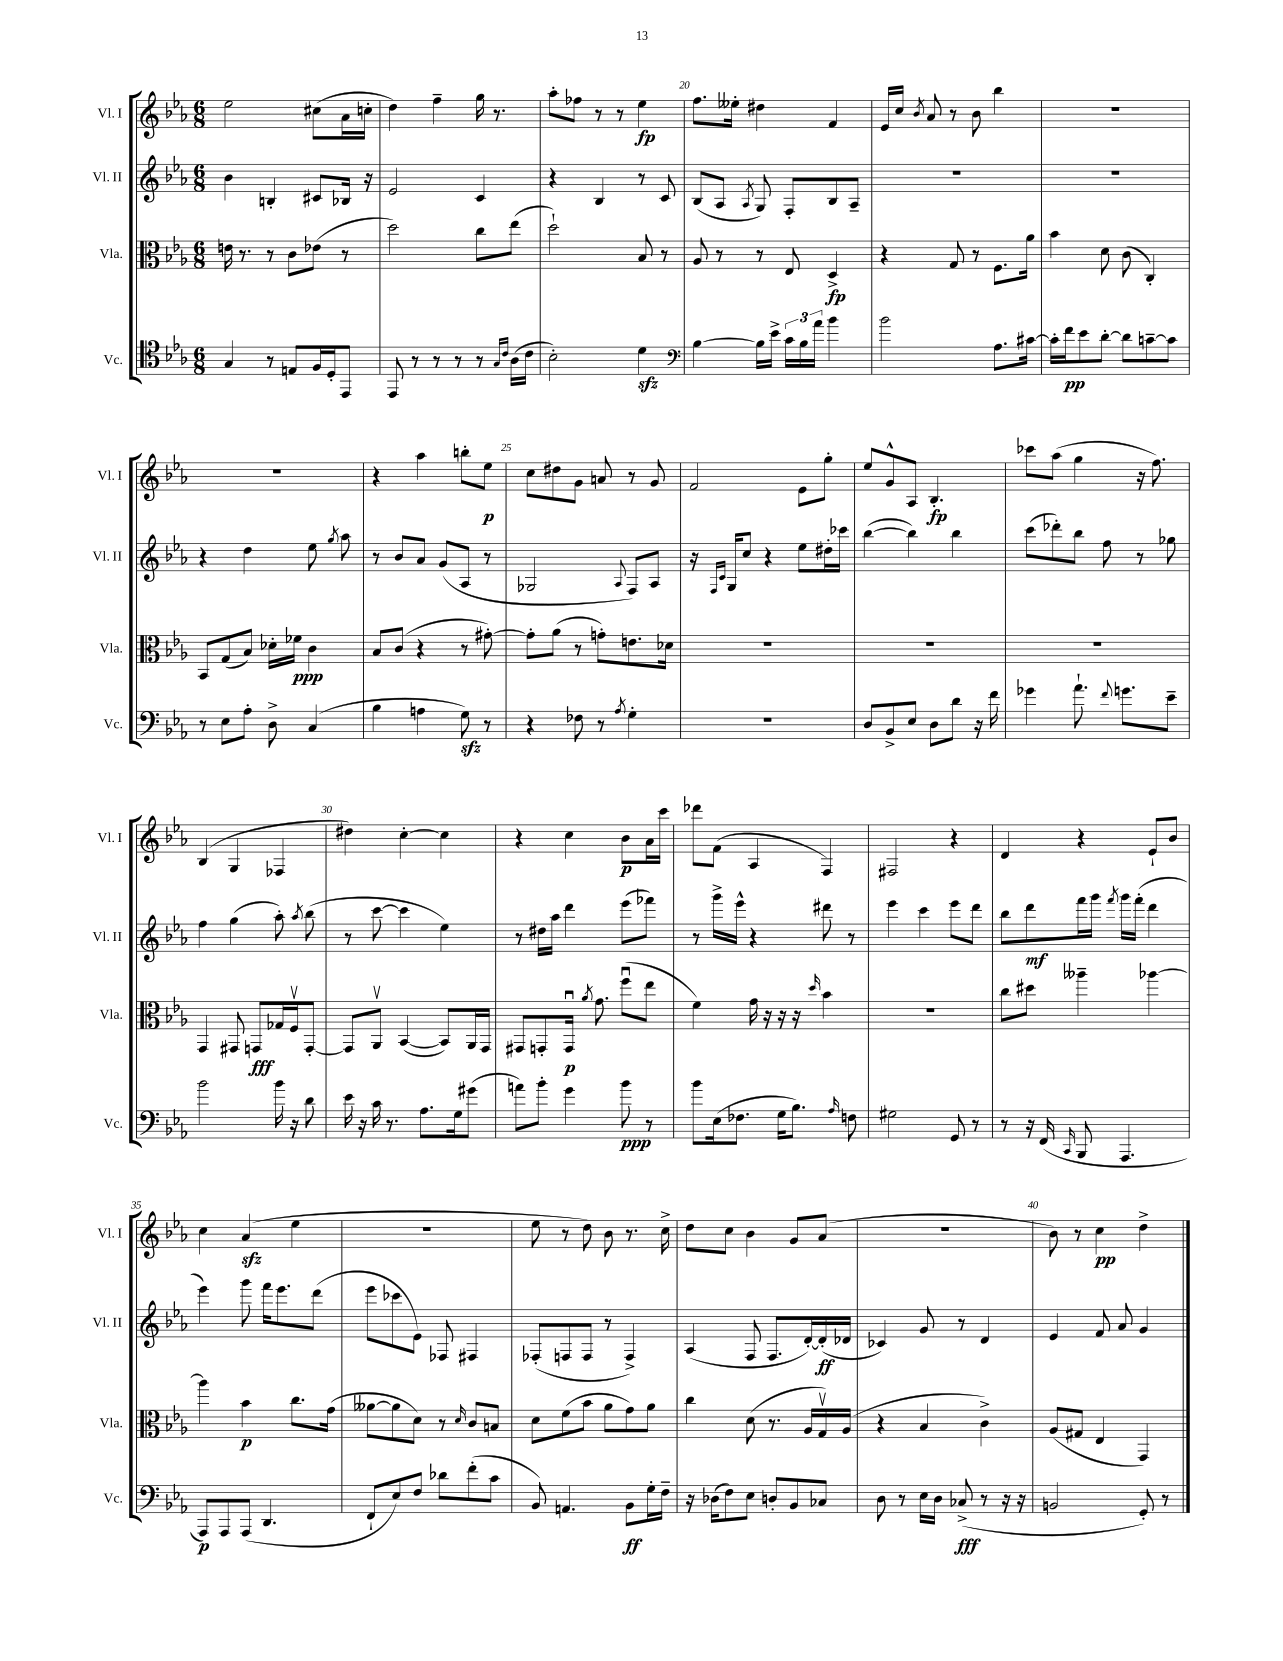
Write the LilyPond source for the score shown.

<<
\new StaffGroup <<
\new Staff = "s0" \with { instrumentName = "Vl. I" shortInstrumentName = "Vl. I" } {
    \clef treble \key ees \major \numericTimeSignature \time 6/8
    \autoBeamOff ees''2 cis''8[( aes'16 c''16]-. |
    d''4) f''4-- g''16 r8. |
    aes''8[-. fes''8] r8 r8 ees''4\fp |
    f''8.[ eeses''16]-. dis''4 f'4 |
    ees'16[ c''16] \acciaccatura { bes'8 } aes'8 r8 bes'8 bes''4 |
    R2. |
    R2. |
    r4 aes''4 b''8[-. ees''8]\p |
    c''8[ dis''8 g'8] a'8 r8 g'8 |
    f'2 ees'8[ g''8]-. |
    ees''8[ g'8-^ aes8] bes4.-.\fp |
    ces'''8[ aes''8]( g''4 r16 f''8.) |
    bes4( g4 fes4 |
    dis''4) c''4~-. c''4 |
    r4 c''4 bes'8[\p aes'16 c'''16] |
    des'''8[ f'8]( aes4 f4) |
    fis2 r4 |
    d'4 r4 ees'8[-! bes'8] |
    c''4 aes'4\sfz( ees''4 |
    R2. |
    ees''8 r8 d''8) bes'8 r8. c''16-> |
    d''8[ c''8] bes'4 g'8[ aes'8]( |
    R2. |
    bes'8) r8 c''4\pp d''4-> \bar "|." |
}
\new Staff = "s1" \with { instrumentName = "Vl. II" shortInstrumentName = "Vl. II" } {
    \clef treble \key ees \major \numericTimeSignature \time 6/8
    \autoBeamOff bes'4 b4-. cis'8[ bes16] r16 |
    ees'2 c'4 |
    r4 bes4 r8 c'8 |
    bes8[( aes8] \acciaccatura { aes8 } g8) f8[-. bes8 aes8]-- |
    R2. |
    R2. |
    r4 d''4 ees''8 \acciaccatura { g''8 } aes''8 |
    r8 bes'8[ aes'8] g'8[( aes8] r8 |
    ges2 \appoggiatura { aes8 } f8[) aes8] |
    r16 \grace { f16[ c'16] } g16[ c''8] r4 ees''8[ dis''16-. ces'''16] |
    bes''4~( bes''4) bes''4 |
    c'''8[( des'''8-.) bes''8] f''8 r8 ges''8 |
    f''4 g''4( aes''8-.) \acciaccatura { aes''8 } bes''8( |
    r8 c'''8~ c'''4 ees''4) |
    r8 dis''16[ aes''16] d'''4 ees'''8[( fes'''8]) |
    r8 g'''16[-> ees'''16]-^ r4 dis'''8 r8 |
    ees'''4 c'''4 ees'''8[ d'''8] |
    bes''8[ d'''8\mf f'''16 g'''16] \acciaccatura { f'''8 } g'''16[ f'''16]-.( d'''4 |
    ees'''4) g'''8 f'''16[ ees'''8. d'''8]( |
    ees'''8[ ces'''8 ees'8]) fes8 fis4 |
    fes8[-.( f8 f8] r8 f4->) |
    aes4( f8 f8.[ d'16~-.) d'16-.\ff( des'16] |
    ces'4) g'8 r8 d'4 |
    ees'4 f'8 aes'8 g'4 \bar "|." |
}
\new Staff = "s2" \with { instrumentName = "Vla." shortInstrumentName = "Vla." } {
    \clef alto \key ees \major \numericTimeSignature \time 6/8
    \autoBeamOff e'16 r8. r8 c'8[ ees'8]( r8 |
    d''2) c''8[ ees''8]( |
    d''2-!) bes8 r8 |
    aes8 r8 r8 ees8 d4->\fp |
    r4 g8 r8 f8.[ aes'16] |
    bes'4 d'8 c'8( c4-.) |
    bes,8[ g8( bes8]) des'16[-. fes'16]\ppp c'4 |
    bes8[ c'8]( r4 r8 gis'8~-.) |
    gis'8[-. aes'8]( r8 g'8[-.) e'8. des'16] |
    R2. |
    R2. |
    R2. |
    g,4 gis,8 g,8[\fff ges16 f16\upbow g,8]~-. |
    g,8[ aes,8]\upbow bes,4~( bes,8[) aes,16 g,16] |
    gis,8[ g,8-. g,16]\downbow\p \acciaccatura { aes'8 } g'8. f''8[\downbow( ees''8] |
    f'4) g'16 r16 r16 r16 \grace { d''16 } bes'4 |
    R2. |
    c''8[ dis''8] aeses''4-- aes''4~ |
    aes''4 bes'4\p c''8.[ g'16]( |
    aeses'8[~ aeses'8 d'8]) r8 \grace { d'16 } c'8[ b8] |
    d'8[ f'8( bes'8] aes'8[ g'8) aes'8] |
    c''4 d'8( r8. aes16[ g16\upbow) aes16]( |
    r4 bes4 c'4->) |
    aes8[( gis8] ees4 g,4) \bar "|." |
}
\new Staff = "s3" \with { instrumentName = "Vc." shortInstrumentName = "Vc." } {
    \clef tenor \key ees \major \numericTimeSignature \time 6/8
    \autoBeamOff g4 r8 e8[ f16 d16-. ees,8] |
    ees,8 r8 r8 r8 r8 \grace { g16[ c'16] } aes16[( c'16] |
    bes2-.) d'4\sfz |
    \clef bass bes4~ bes16[ ees'16]-> \tuplet 3/2 { c'16[ bes16 aes'16] } bes'4 |
    bes'2 aes8.[ cis'16]~ |
    cis'16[-. f'16\pp ees'8 d'8]~-. d'8[ c'8~-- c'8] |
    r8 ees8[ aes8]-. d8-> c4( |
    bes4 a4 g8\sfz) r8 |
    r4 fes8 r8 \acciaccatura { aes8 } g4-. |
    R2. |
    d8[ bes,8-> ees8] d8[ d'8] r16 f'16 |
    ges'4 aes'8.-! \appoggiatura { f'8 } g'8.[ ees'8]-- |
    bes'2 bes'16 r16 d'8 |
    ees'16 r16 c'16 r8. aes8.[ g16 gis'8]( |
    a'8[) bes'8]-. g'4 bes'8\ppp r8 |
    bes'8[ ees16( fes8.] g16[ bes8.]) \grace { aes16 } f8 |
    gis2 g,8 r8 |
    r8 r16 f,16( \grace { c,16 } bes,,8 aes,,4. |
    aes,,8[\p) aes,,8 aes,,8]( d,4. |
    f,8[-! ees8) f8] des'8[ f'8-.( c'8] |
    bes,8) a,4. bes,8[\ff g16-. f16]-- |
    r16 des16[( f8) ees8] d8[-. bes,8 ces8] |
    d8 r8 ees16[ d16] ces8->\fff( r8 r16 r16 |
    b,2 g,8-.) r8 \bar "|." |
}
>>
>>
\layout { \context { \Score currentBarNumber = #17 \override BarNumber.break-visibility = ##(#f #t #t) barNumberVisibility = #(every-nth-bar-number-visible 5) } }
